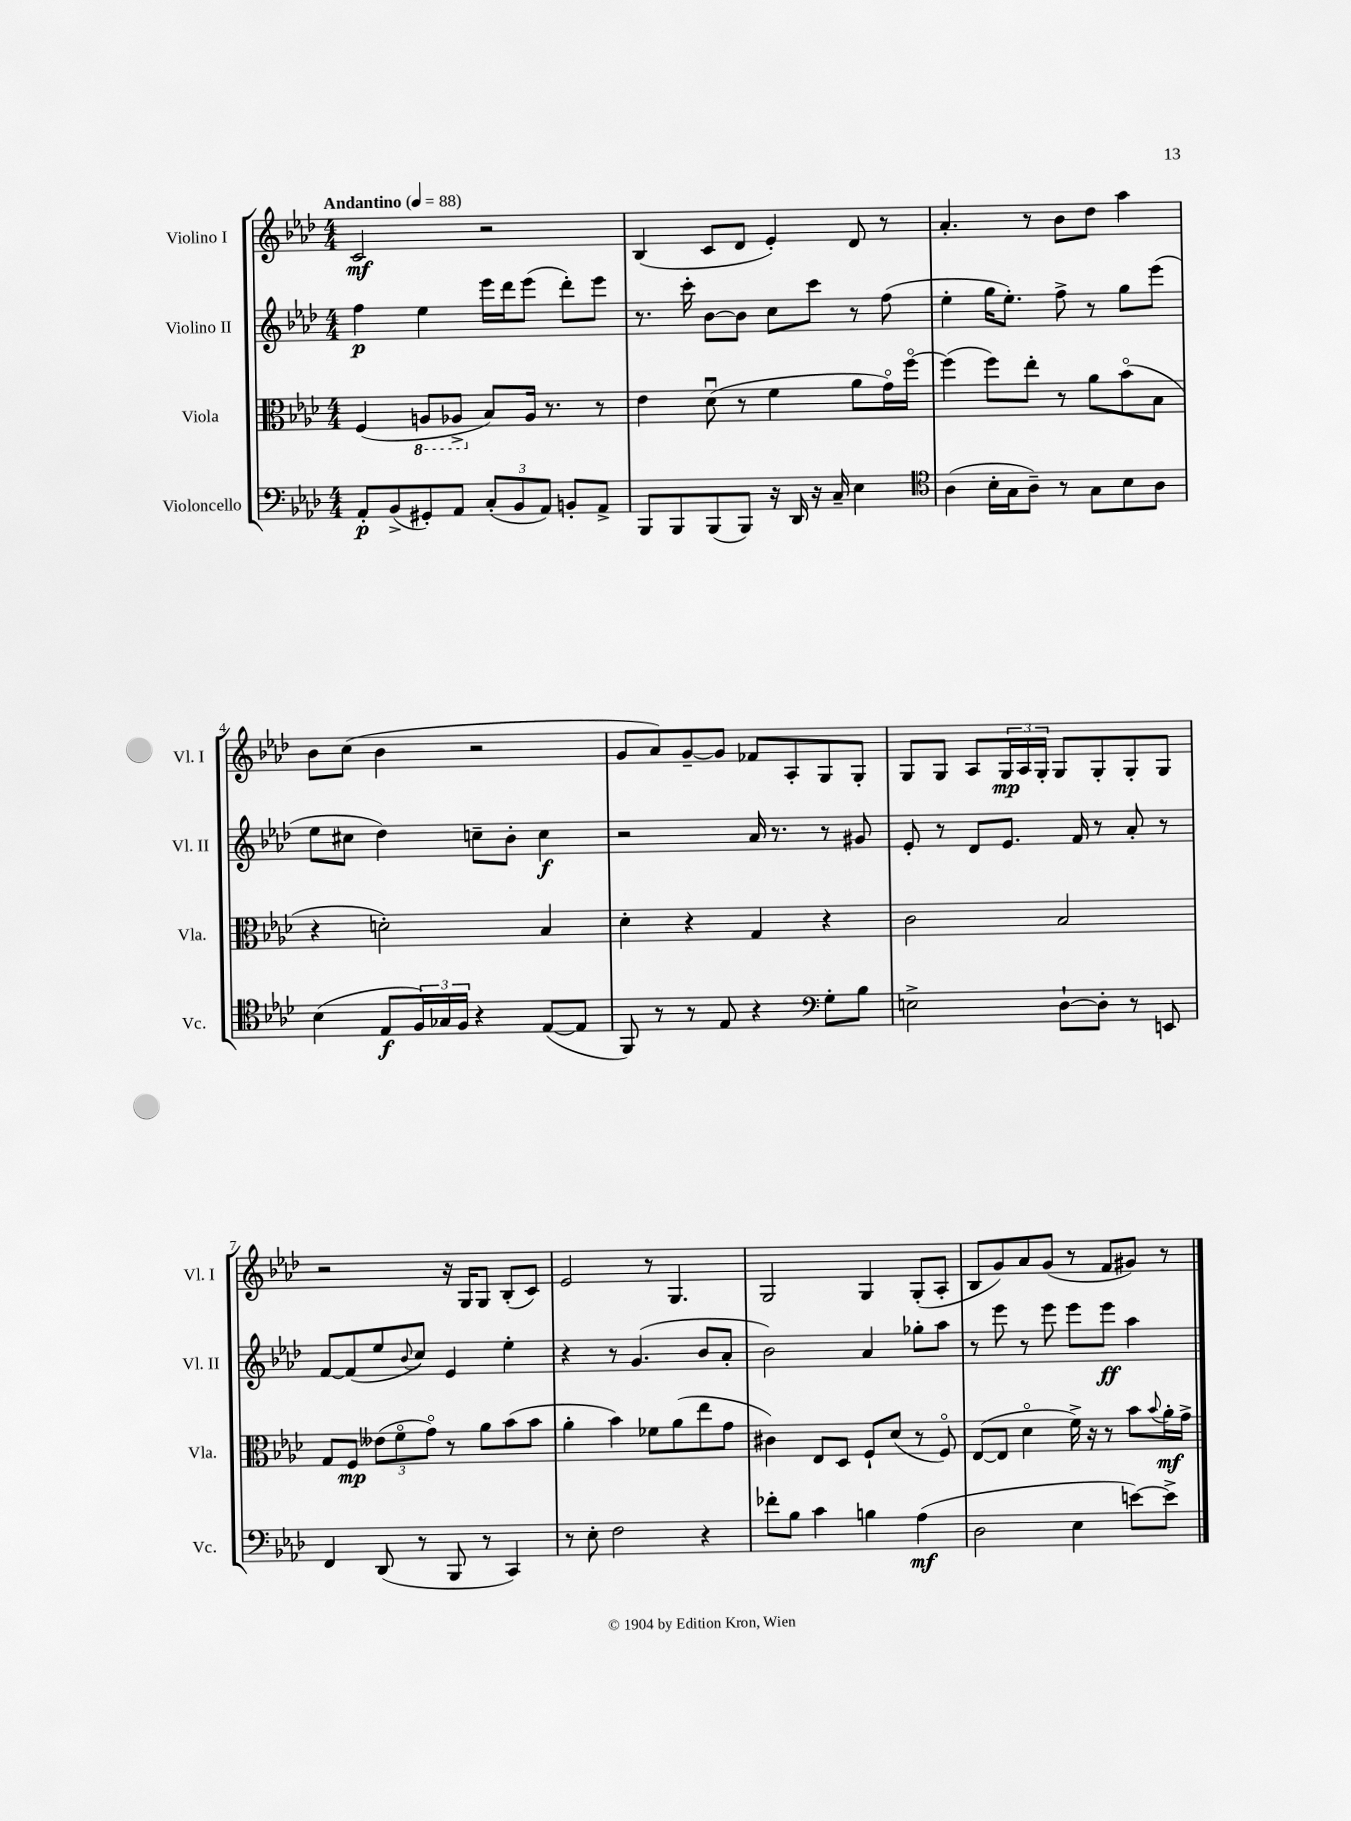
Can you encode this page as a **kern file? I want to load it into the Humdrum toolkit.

**kern	**kern	**kern	**kern
*staff4	*staff3	*staff2	*staff1
*clefF4	*clefC3	*clefG2	*clefG2
*k[b-e-a-d-]	*k[b-e-a-d-]	*k[b-e-a-d-]	*k[b-e-a-d-]
*M4/4	*M4/4	*M4/4	*M4/4
*MM88	*MM88	*MM88	*MM88
8AA-'/L	(4F/	4ff\	2c/
(8BB-^/	.	.	.
8GG#'/)	8AA/L	4ee-\	.
8AA-/J	8AA-^/J	.	.
(12C'/L	8B-/L)	16eee-\LL	2r
.	.	16ddd-\J	.
12BB-/	.	.	.
.	16A-/Jk	(8eee-\J	.
12AA-/J)	.	.	.
.	8.r	.	.
8BB'/L	.	8ddd-'\L)	.
8AA-^/J	8r	8eee-\J	.
=	=	=	=
8BBB-/L	4e-\	8.r	(4B-/
8BBB-/	.	.	.
.	.	16ccc'\	.
(8BBB-/	(8d-u\	[8b-\L	8c/L
8BBB-/J)	8r	8b-\]J	8d-/J
16r	4f\	8cc\L	4e-'/)
16DD-/	.	.	.
16r	.	8ccc\J	.
16C~/	.	.	.
4E-\	8a-\L	8r	8d-/
.	16go\L)	(8ff\	8r
.	[16ffo\JJ	.	.
=	=	=	=
*clefC4	*	*	*
(4A-\	(4ff\]	4ee-'\	4.a-'/
16B-'\LL	8ff\L)	16gg\LK	.
16G\J	.	8.ee-'\J)	.
8A-~\J)	8ee-'\J	.	8r
8r	8r	8ff^\	8b-\L
8G\L	8a-\L	8r	8dd-\J
8B-\	(8b-o\	8gg\L	4aa-\
8A-\J	8B-\J	(8eee-\J	.
=	=	=	=
(4B-\	4r	8ee-\L	8b-\L
.	.	8cc#\J	(8cc\J
8E-/L	2d'\)	4dd-\)	4b-\
24F/L)	.	.	.
24G-/	.	.	.
24F/JJ	.	.	.
4r	.	8cc~\L	2r
.	.	8b-'\J	.
([8E-/L	4B-/	4cc\	.
8E-/]J	.	.	.
=	=	=	=
8FF/)	4d-'\	2r	8g/L
8r	.	.	8a-/)
8r	4r	.	[8g~/
8E-/	.	.	8g/]J
4r	4G/	16a-/	8f-/L
.	.	8.r	.
.	.	.	8A-'/
*clefF4	*	*	*
8G'\L	4r	8r	8G/
8B-\J	.	8g#/	8G'/J
=	=	=	=
2E^\	2c\	8e-'/	8G/L
.	.	8r	8G/J
.	.	8d-/L	8A-/L
.	.	8.e-/J	24G/L
.	.	.	24A-/
.	.	.	24G'/JJ
[8D-`\L	2B-/	.	8G/L
.	.	16f/	.
8D-'\]J	.	8r	8G'/
8r	.	8a-'/	8G'/
8EE/	.	8r	8G/J
=	=	=	=
4FF/	8G/L	[8f/L	2r
.	8F/J	(8f/]	.
(8DD-/	(12e--\L	8ee-/	.
.	12fo\	.	.
.	.	8qqb-/	.
8r	.	8cc/J)	.
.	12go\J)	.	.
8BBB-/	8r	4e-/	16r
.	.	.	16G/LK
8r	8a-\L	.	8G/J
4CC/)	(8b-\	4ee-'\	(8B-'/L
.	8b-\J	.	8c/J)
=	=	=	=
8r	4a-'\	4r	2e-/
8E-'\	.	.	.
2F\	4b-\)	8r	.
.	.	(4.g/	.
.	8f-\L	.	8r
.	(8a-\	.	4.G/
4r	8ee-\	8b-/L	.
.	8g\J	8a-'/J	.
=	=	=	=
8f-'\L	4c#\)	2b-\)	2G/
8B-\J	.	.	.
4c\	8E-/L	.	.
.	8D-/J	.	.
4B\	8F`/L	4a-/	4G/
.	(8d-/J	.	.
(4A-\	8r	8gg-'\L	(8G'/L
.	8Fo/)	8aa-\J	8A-'/J
=	=	=	=
2D-\	([8E-/L	8r	8B-/L
.	8E-/]J	8eee-\	8g/)
.	4d-o\	8r	8a-/
.	.	8eee-\	(8g/J
4E-\	16f^\)	8eee-\L	8r
.	16r	.	.
.	8r	8eee-\J	8f/L
[8e\L)	8b-\L	4aa-\	8g#/J)
.	8qqb-/	.	.
8e^\]J	16a-'\L	.	8r
.	16g^\JJ	.	.
==	==	==	==
*-	*-	*-	*-
